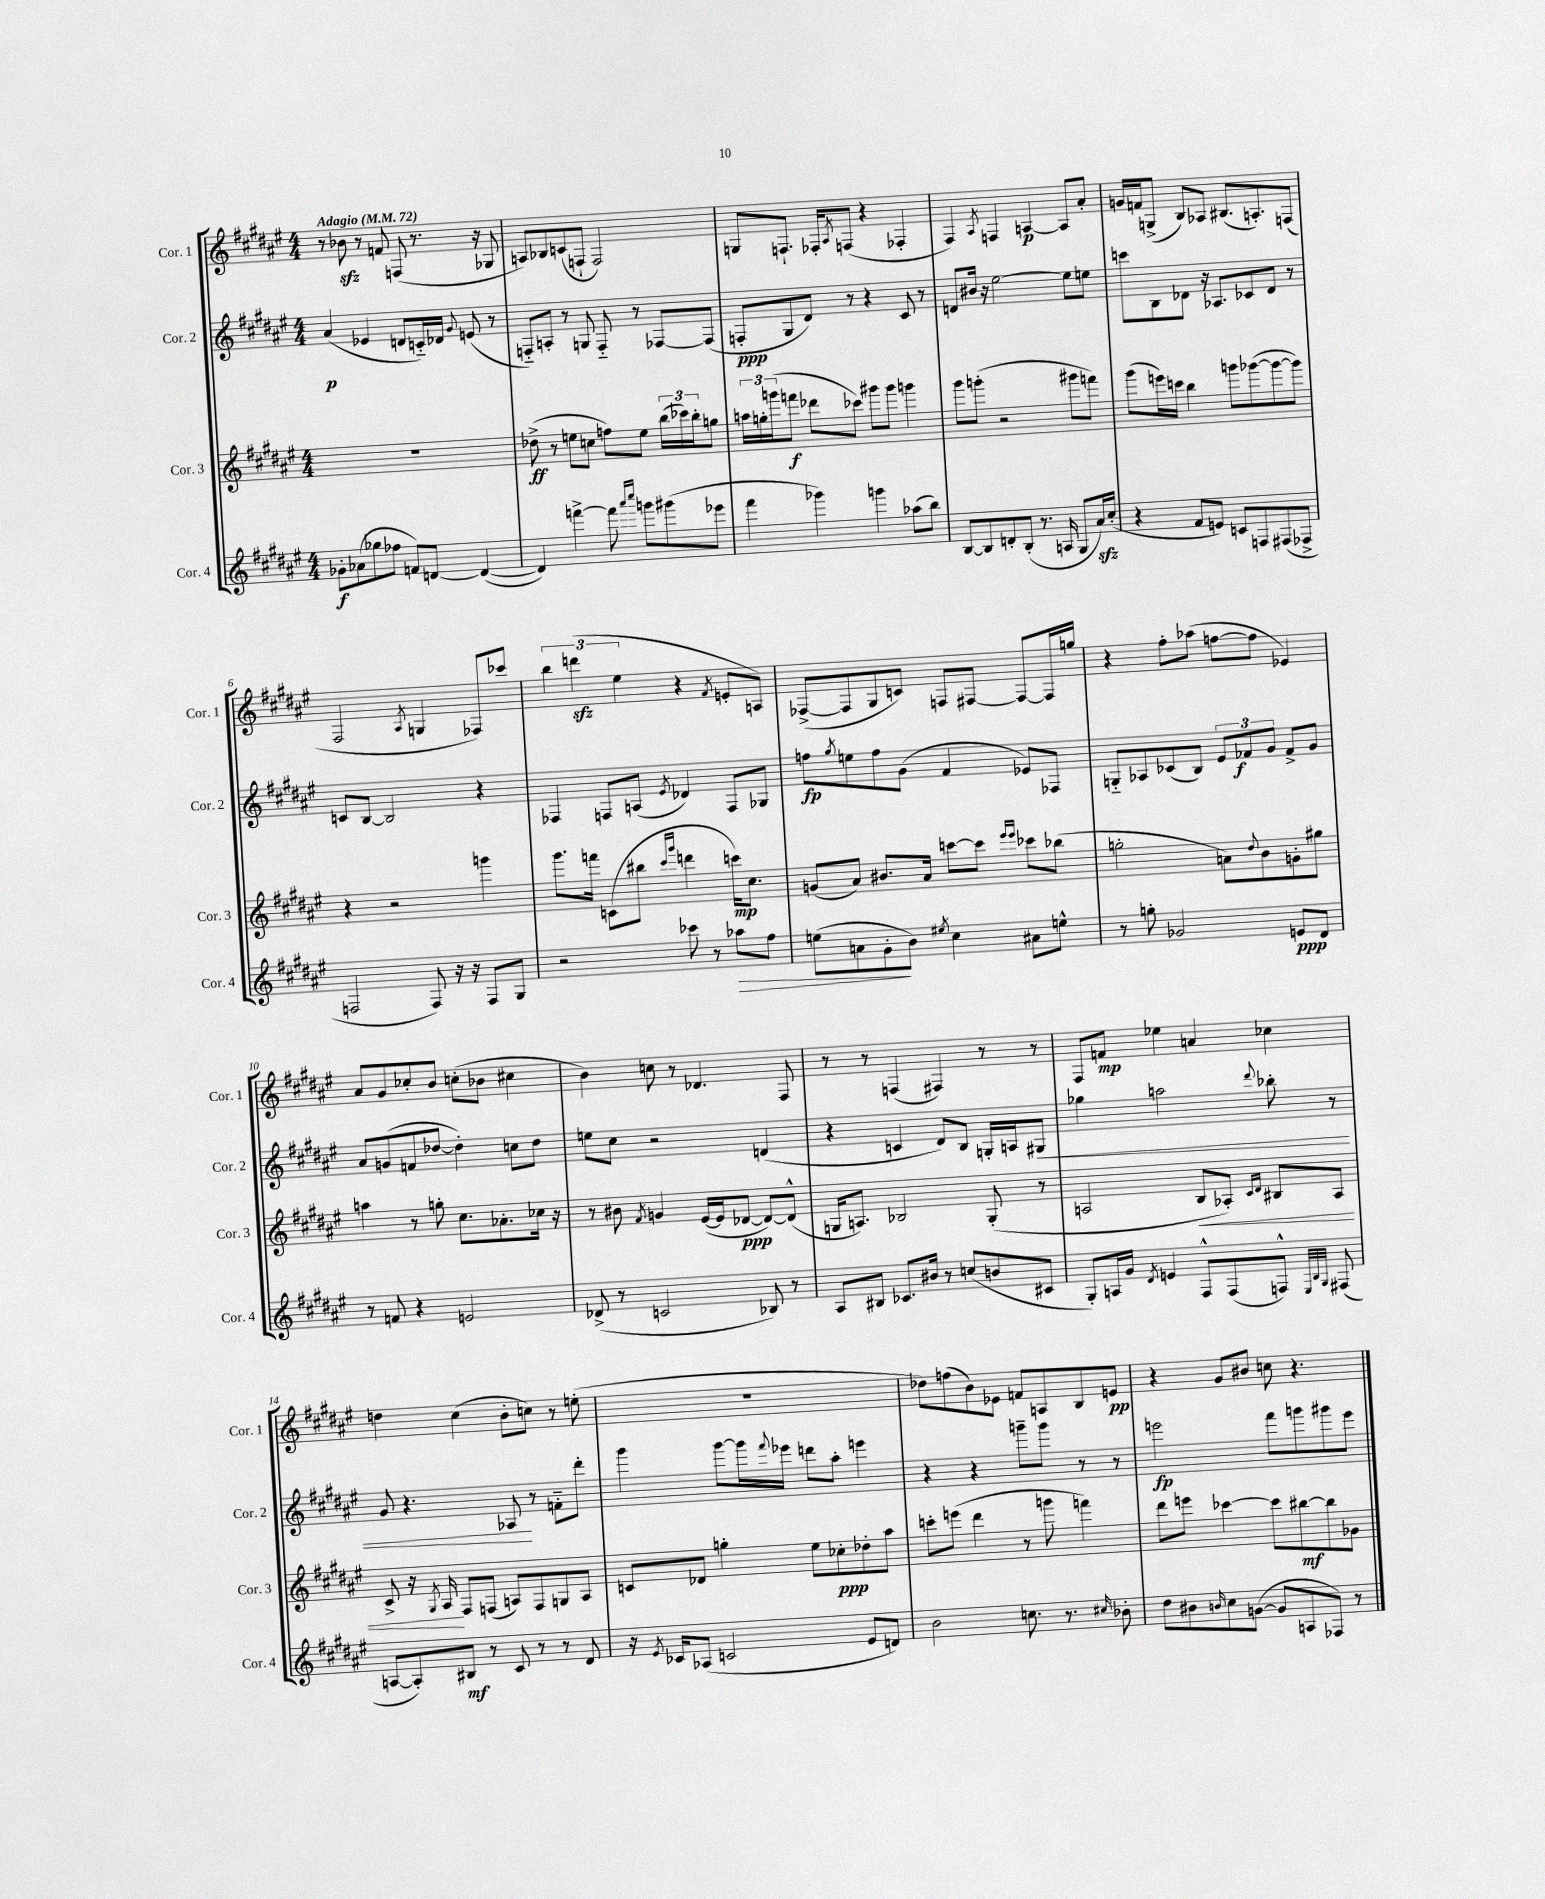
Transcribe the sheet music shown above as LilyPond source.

<<
\new StaffGroup <<
\new Staff = "s0" \with { instrumentName = "Cor. 1" shortInstrumentName = "Cor. 1" } {
    \clef treble \key fis \major \numericTimeSignature \time 4/4 \tempo "Adagio" 4 = 72
    r8 bes'8\sfz r8 f'8 f8( r8. r16 ges8 |
    a8) bes8 c'8( f8-! f2) |
    g8 f8.-! fes16-. \acciaccatura { ais8 } f8( r4 fes4-. |
    fis4) \acciaccatura { ais8 } f4 a4~\p a8 ais'8-. |
    g'16 f'16 g8->( b8) aes8 bis8.( a8.-.) f8( |
    fis2 \acciaccatura { ais8 } g4 fes8) ces'''8 |
    \tuplet 3/2 { b''4 d'''4\sfz( eis''4 } r4 \acciaccatura { fis'8 } e'8-. a8) |
    fes8~->( fes8 gis8 c'8) f8 fis8~ fis8~ fis16 g''16 |
    r4 fis''8-. aes''8( f''8~ f''8 ees'4) |
    ais'8 gis'8 ces''8-. b'8 c''8-.( bes'8 cis''4 |
    b'4) c''8 r8 des'4. fis8 |
    r8 r8 f4( fis4) r8 r8 |
    fis8 f'8\mp ees''4 a'4 ces''4 |
    d''4 cis''4( b'8-. c''8) r8 e''8-.( |
    R1 |
    des''8) f''8( b'8) ees'8 f'8 a8 b8 e'8\pp |
    r4 gis'8 bis'8 c''8 r4. \bar "|." |
}
\new Staff = "s1" \with { instrumentName = "Cor. 2" shortInstrumentName = "Cor. 2" } {
    \clef treble \key fis \major \numericTimeSignature \time 4/4
    ais'4\p( ees'4 d'8 c'16-_) des'16 \appoggiatura { gis'8 } e'8( r8 |
    f8-_) a8-. r8 g8 f8-_ r8 fes8~ fes8( |
    f8-.\ppp gis8 dis'8) r8 r4 cis'8 r8 |
    d'8 bis'16 r16 eis''2~ eis''8 e''8 |
    c'''8 b8 des'8 r16 aes8. ces'8 des'8 r8 |
    c'8 b8~ b2 r4 |
    fes4 f8 a8( \acciaccatura { eis'8 } des'4) f8 ges8 |
    f''8\fp \acciaccatura { gis''8 } e''8 f''8 gis'8( fis'4 ees'8) fes8 |
    g8-_ aes8 ces'8( b8) \tuplet 3/2 { eis'8 fes'8\f gis'8 } fes'8-> gis'8 |
    ais'8 g'8( f'8 des''8~ des''4-.) c''8 des''8 |
    e''8 cis''8 r2 d'4( |
    r4 c'4 dis'8) b8 g16-. a16 gis8\< |
    ges''4 a''2 \appoggiatura { dis'''8 } bes''8-. r8 |
    gis'8 r4. aes8\! r8 f'8-_ dis'''8-. |
    gis'''4 gis'''8~ gis'''16 \appoggiatura { fis'''8 } ees'''16 d'''8 ais''8-. e'''4 |
    r4 r4 g'''8-- g'''8 r8 r8 |
    e'''2\fp fis'''8 g'''8 gis'''8 e'''8 \bar "|." |
}
\new Staff = "s2" \with { instrumentName = "Cor. 3" shortInstrumentName = "Cor. 3" } {
    \clef treble \key fis \major \numericTimeSignature \time 4/4
    R1 |
    des''8->\ff( r8 e''8 c''8 f''8) e''8 \tuplet 3/2 { b''16( ces'''16) b''16-. } g''8 |
    \tuplet 3/2 { a''16 g''16-. g'''16( } f'''8\f des'''8 ces'''8) gis'''8 gis'''8 g'''4 |
    gis'''8 g'''8-.( r2 gis'''8 f'''8) |
    gis'''8( e'''16) c'''16 b''4 g'''8 ges'''8~( ges'''8~ ges'''8) |
    r4 r2 g'''4 |
    gis'''8. f'''16 c'8( bis''8 \grace { cis'''16 gis'''16 } d'''4 c'''16\mp) cis''8. |
    g'8( ais'8) bis'8. ais'16 c'''8~ c'''8 \grace { eis'''16 eis'''16 } ces'''8 bes''8( |
    g''2-. a'8) \appoggiatura { dis''8 } b'8 g'8-. gis''8 |
    a''4 r8 g''8-. cis''8. aes'8.-. ces''16 r16 |
    r8 bis'8 \acciaccatura { fis'8 } g'4 eis'16~( eis'16 des'8~\ppp des'8~) des'8-^( |
    g16 a8.) bes2 g8-.( r8 |
    a2 b8\< aes8-.) \grace { cis'16 dis'16 } bis8 aes8 |
    cis'8-> r16 \acciaccatura { gis8 } ais16\! fis8 f8( a8) f8 g8 a8 |
    c'8 des'8 g''4-. eis''8 ces''8-.\ppp des''8-. ais''8 |
    c'''8-. e'''8( dis'''4 r8 g'''8 f'''4) |
    dis'''8 e'''8 ces'''4~ ces'''8 bis''8~\mf bis''8 ges'8 \bar "|." |
}
\new Staff = "s3" \with { instrumentName = "Cor. 4" shortInstrumentName = "Cor. 4" } {
    \clef treble \key fis \major \numericTimeSignature \time 4/4
    ges'8-.\f aes'8( ges''8 fes''8 f'8) d'8~ d'4~( |
    d'4) f'''4~-> f'''8 \grace { ais'''16 cis''''16 } g'''8 gis'''8( ees'''8 |
    fis'''4 ges'''4) g'''4 aes''8( b''8) |
    b8~ b8 d'8-. b8-.( r8. a16 gis8 ais'16\sfz) cis''16-.( |
    r4 fis'8 e'8) c'8 f8 fis8( fes8-> |
    f2 f8) r16 r16 f8 gis8 |
    r2 ces'''8 r8 aes''8\> fis''8 |
    e''8( a'8 gis'8-.\! b'8) \acciaccatura { eis''8 } cis''4 ais'8 e''8-^ |
    r8 g''8-. ges'2 e'8\ppp dis'8 |
    r8 f'8 r4 e'2 |
    des'8->( r8 c'2 bes8) r8 |
    ais8 bis8 ces'8. bis'16 r8 c''8( b'8 cis'8 |
    gis8-.) a16 gis'16 \acciaccatura { dis'8 } e'4 fis8-^ fis8( f8-^) \grace { eis32 b32 gis32 } fis8( |
    a8~ a8-.) bis8\mf r8 cis'8 r8 r8 dis'8 |
    r16 \acciaccatura { eis'8 } ces'16 aes8( c'2 eis'8 d'8) |
    b'2 c''8. r8. \grace { cis''16 } bes'8-. |
    dis''8 bis'8 \grace { b'16 } cis''8 g'8~( g'8 a8 fes8) r8 \bar "|." |
}
>>
>>
